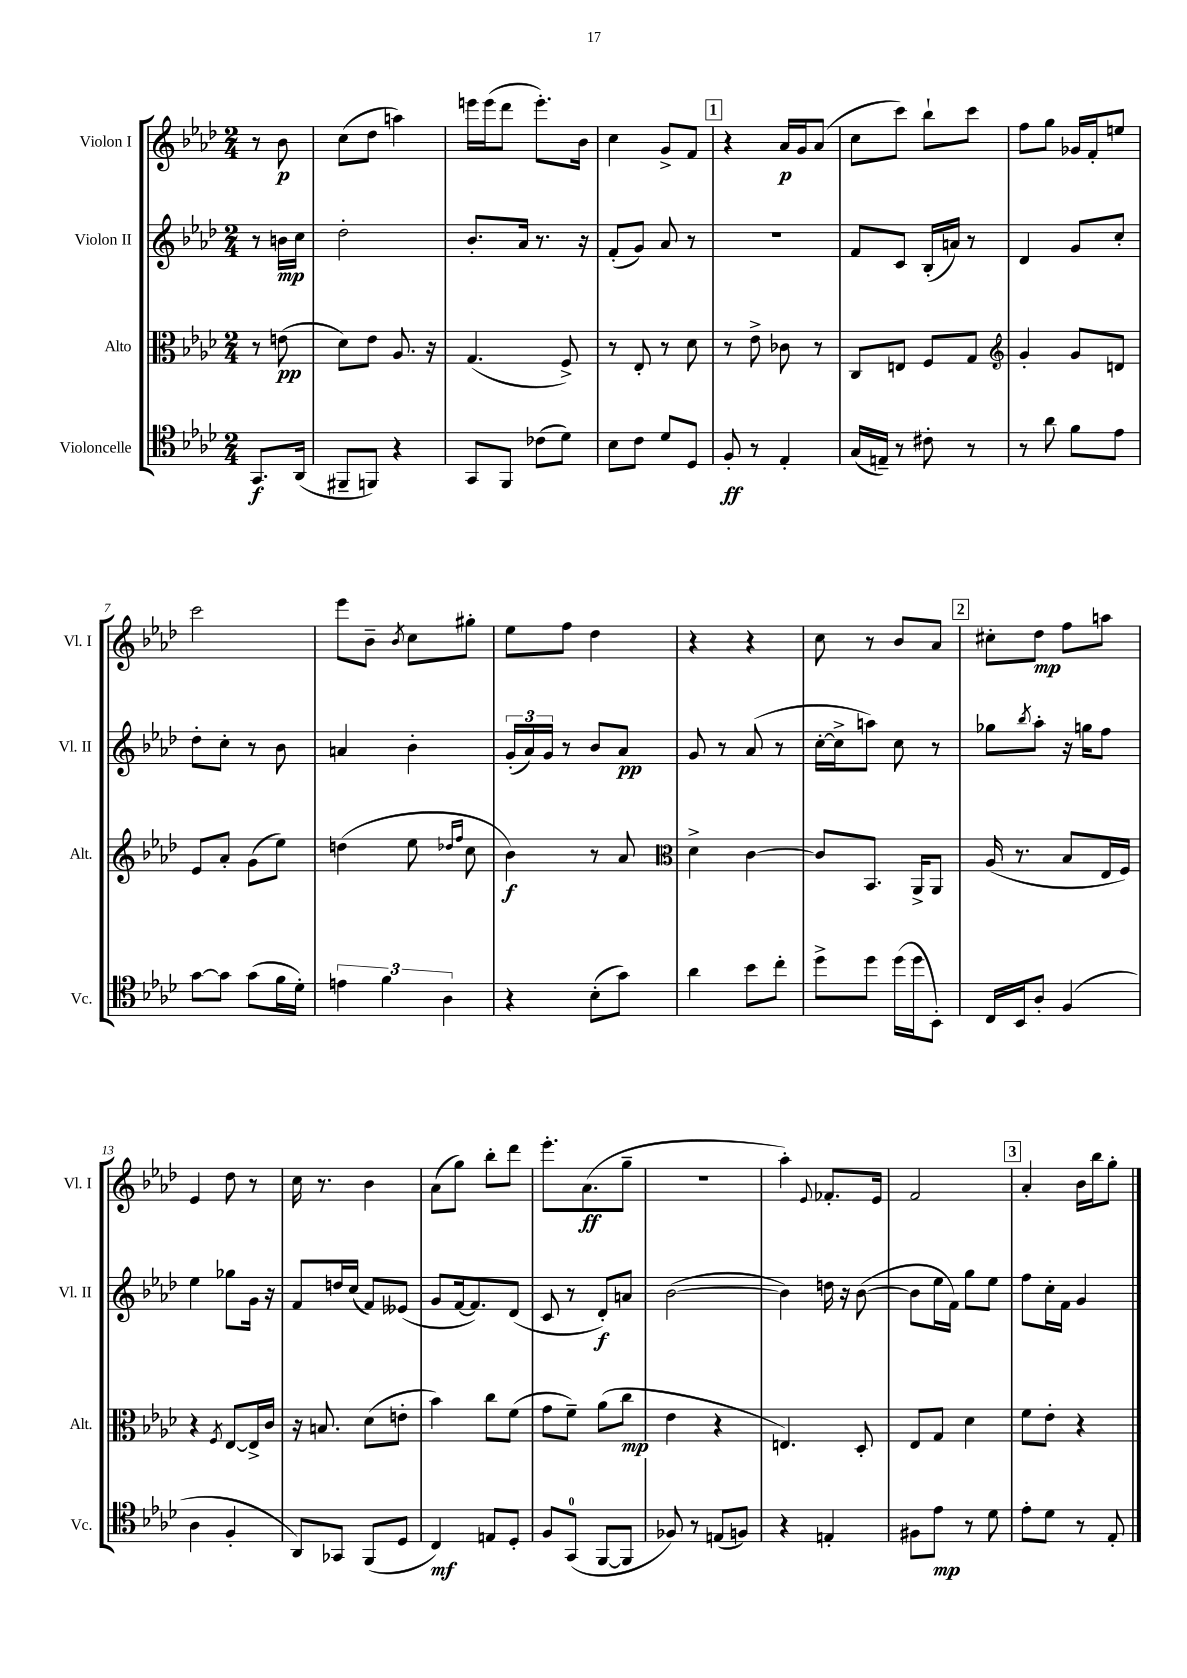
<<
\new StaffGroup <<
\new Staff = "s0" \with { instrumentName = "Violon I" shortInstrumentName = "Vl. I" } {
    \clef treble \key aes \major \numericTimeSignature \time 2/4 \partial 4
    r8 bes'8\p |
    c''8( des''8 a''4) |
    e'''16 e'''16( des'''8 e'''8.-.) bes'16 |
    c''4 g'8-> f'8 |
    \mark \markup { \box "1" } r4 aes'16\p g'16 aes'8( |
    c''8 c'''8) bes''8-! c'''8 |
    f''8 g''8 ges'16 f'16-. e''8 |
    c'''2 |
    ees'''8 bes'8-- \acciaccatura { bes'8 } c''8 gis''8-. |
    ees''8 f''8 des''4 |
    r4 r4 |
    c''8 r8 bes'8 aes'8 |
    \mark \markup { \box "2" } cis''8-. des''8\mp f''8 a''8 |
    ees'4 des''8 r8 |
    c''16 r8. bes'4 |
    aes'8( g''8) bes''8-. des'''8 |
    ees'''8.-. aes'8.\ff( g''8-- |
    R2 |
    aes''4-.) \appoggiatura { ees'8 } fes'8.-. ees'16 |
    f'2 |
    \mark \markup { \box "3" } aes'4-. bes'16 bes''16 g''8-. \bar "|." |
}
\new Staff = "s1" \with { instrumentName = "Violon II" shortInstrumentName = "Vl. II" } {
    \clef treble \key aes \major \numericTimeSignature \time 2/4 \partial 4
    r8 b'16\mp c''16 |
    des''2-. |
    bes'8.-. aes'16 r8. r16 |
    f'8-.( g'8) aes'8 r8 |
    \mark \markup { \box "1" } r2 |
    f'8 c'8 bes16-.( a'16) r8 |
    des'4 g'8 c''8-. |
    des''8-. c''8-. r8 bes'8 |
    a'4 bes'4-. |
    \tuplet 3/2 { g'16-.( aes'16) g'16 } r8 bes'8 aes'8\pp |
    g'8 r8 aes'8( r8 |
    c''16~-. c''16-> a''8) c''8 r8 |
    \mark \markup { \box "2" } ges''8 \acciaccatura { bes''8 } aes''8-. r16 g''16 f''8 |
    ees''4 ges''8 g'16 r16 |
    f'8 d''16 c''16( f'8) eeses'8( |
    g'8 f'16~ f'8.) des'8( |
    c'8 r8 des'8-.\f) a'8 |
    bes'2~( |
    bes'4) d''16 r16 bes'8~( |
    bes'8 ees''16 f'16) g''8 ees''8 |
    \mark \markup { \box "3" } f''8 c''16-. f'16 g'4 \bar "|." |
}
\new Staff = "s2" \with { instrumentName = "Alto" shortInstrumentName = "Alt." } {
    \clef alto \key aes \major \numericTimeSignature \time 2/4 \partial 4
    r8 e'8\pp( |
    des'8) ees'8 aes8. r16 |
    g4.( f8->) |
    r8 ees8-. r8 des'8 |
    \mark \markup { \box "1" } r8 ees'8-> ces'8 r8 |
    c8 e8 f8 g8 |
    \clef treble g'4-. g'8 d'8 |
    ees'8 aes'8-. g'8( ees''8) |
    d''4( ees''8 \grace { des''16 f''16 } c''8 |
    bes'4\f) r8 aes'8 |
    \clef alto des'4-> c'4~ |
    c'8 bes,8. aes,16-> aes,8 |
    \mark \markup { \box "2" } aes16( r8. bes8 ees16 f16) |
    r4 \acciaccatura { f8 } ees8~ ees16-> c'16 |
    r16 b8. des'8( e'8-. |
    bes'4) c''8 f'8( |
    g'8 f'8--) aes'8( c''8\mp |
    ees'4 r4 |
    e4.) des8-. |
    ees8 g8 des'4 |
    \mark \markup { \box "3" } f'8 ees'8-. r4 \bar "|." |
}
\new Staff = "s3" \with { instrumentName = "Violoncelle" shortInstrumentName = "Vc." } {
    \clef tenor \key aes \major \numericTimeSignature \time 2/4 \partial 4
    g,8.\f aes,16( |
    fis,8-- f,8) r4 |
    g,8 f,8 ces'8( des'8) |
    bes8 c'8 des'8 des8 |
    \mark \markup { \box "1" } f8-.\ff r8 ees4-. |
    g16( e16--) r8 cis'8-. r8 |
    r8 aes'8 f'8 ees'8 |
    g'8~ g'8 g'8( f'16 des'16-.) |
    \tuplet 3/2 { e'4 f'4 aes4 } |
    r4 bes8-.( g'8) |
    aes'4 bes'8 c''8-. |
    des''8-> des''8 des''16( des''16 bes,8-.) |
    \mark \markup { \box "2" } c16 bes,16 aes8-. f4( |
    aes4 f4-. |
    aes,8) ges,8 f,8( des8 |
    c4\mf) e8 des8-. |
    f8 g,8-0( f,8~ f,8 |
    fes8) r8 e8( f8) |
    r4 e4-. |
    fis8 ees'8\mp r8 des'8 |
    \mark \markup { \box "3" } ees'8-. des'8 r8 ees8-. \bar "|." |
}
>>
>>
